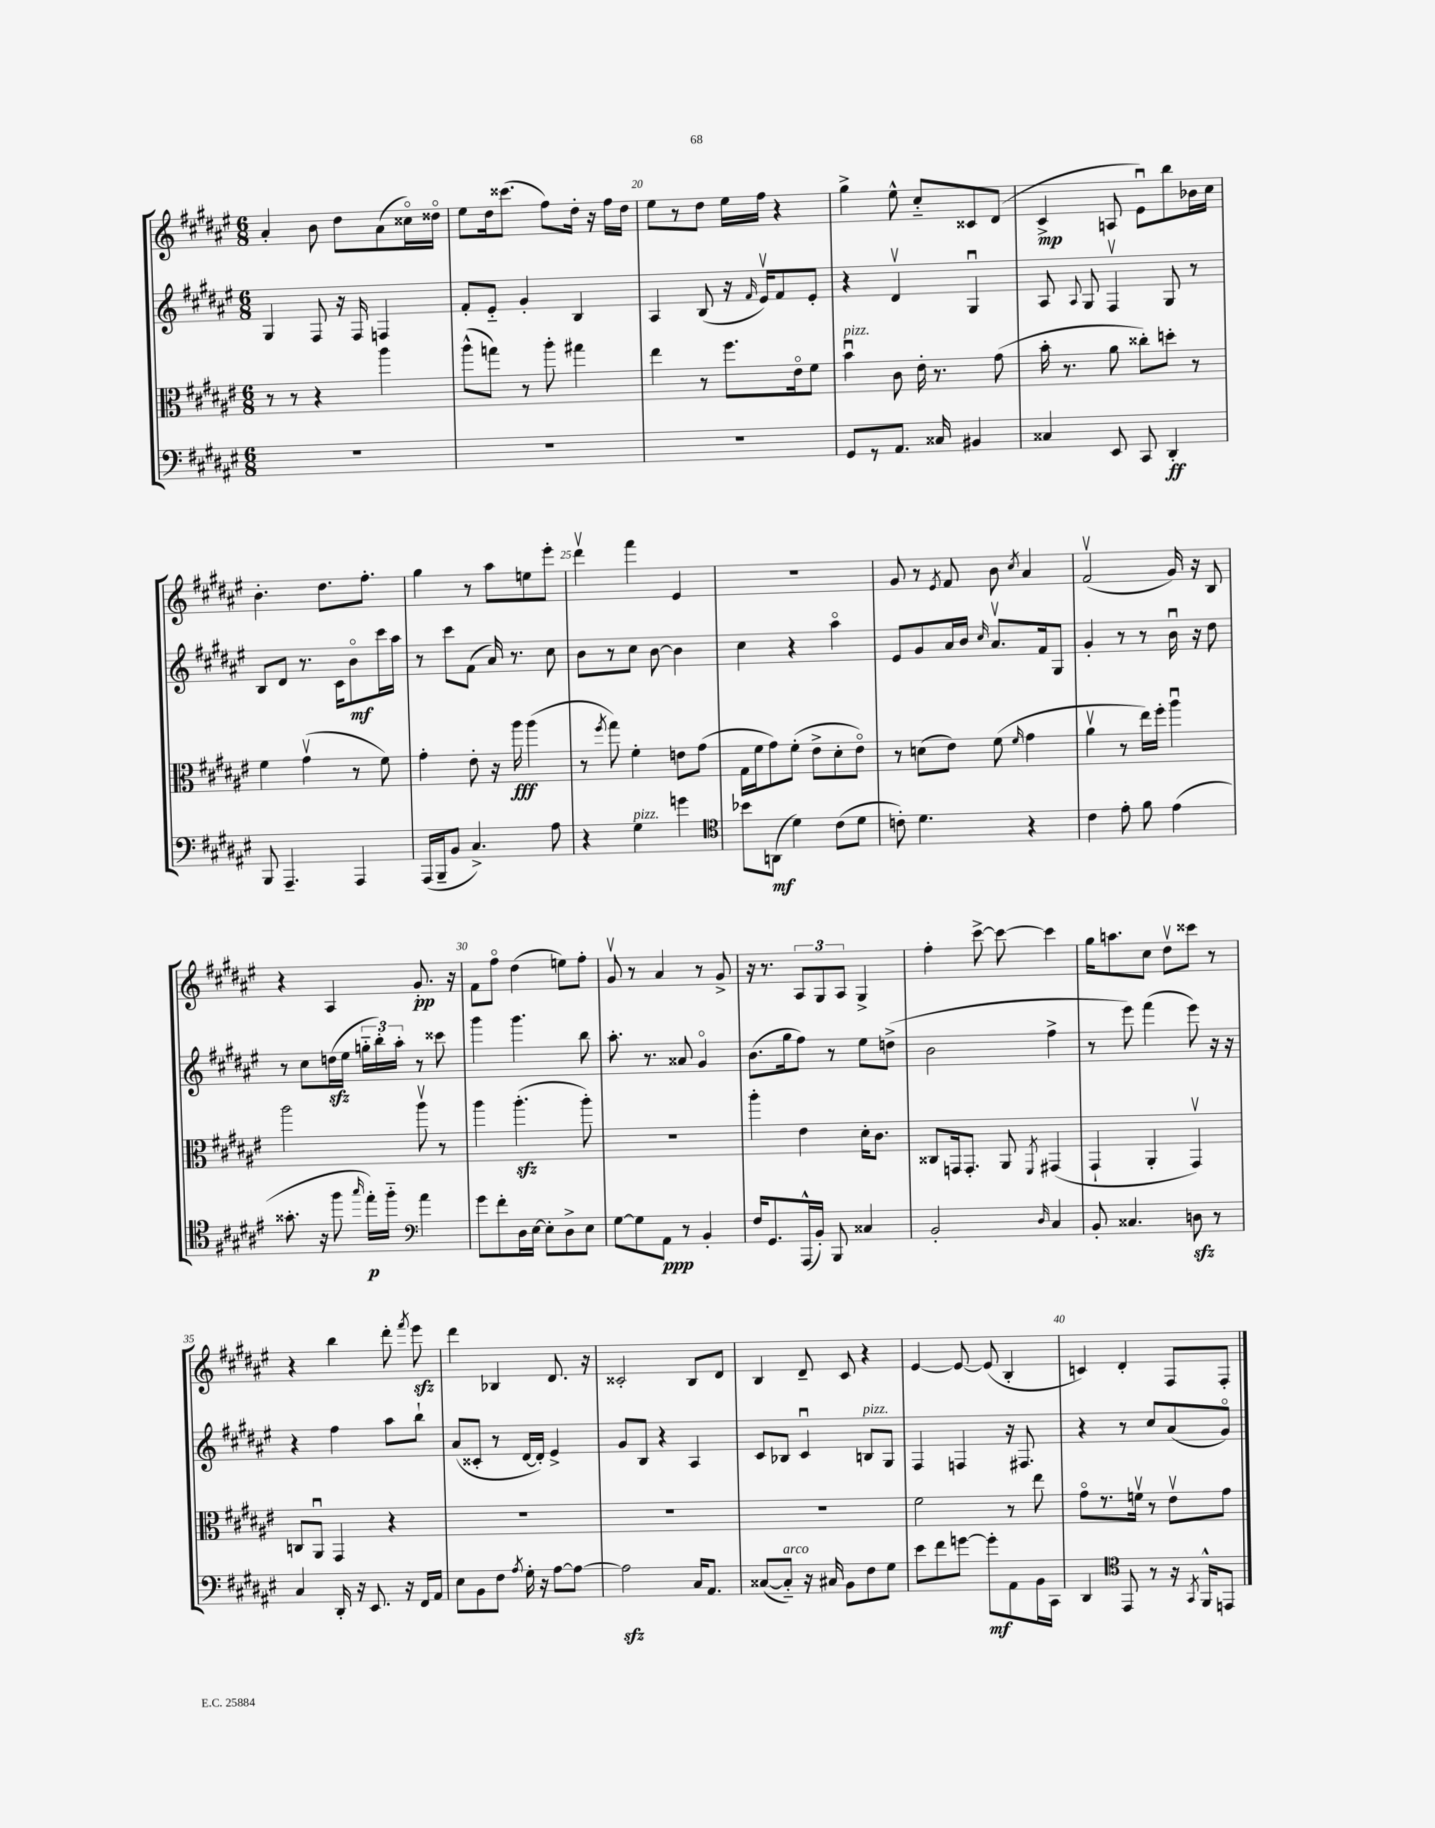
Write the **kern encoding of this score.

**kern	**kern	**kern	**kern
*staff4	*staff3	*staff2	*staff1
*clefF4	*clefC3	*clefG2	*clefG2
*k[f#c#g#d#a#e#]	*k[f#c#g#d#a#e#]	*k[f#c#g#d#a#e#]	*k[f#c#g#d#a#e#]
*M6/8	*M6/8	*M6/8	*M6/8
2.r	8r	4G#	4a#'
.	8r	.	.
.	4r	8F#	8b
.	.	16r	8dd#
.	.	16F#	.
.	4aa#	4F	(8a#
.	.	.	16cc##o)
.	.	.	16dd##o
=	=	=	=
2.r	(8aa#^^	8f#'	8ee#
.	8gg)	8e#'~	16dd#
.	.	.	(8.ccc##
.	8r	4g#'	.
.	8aa#'	.	8ff#)
.	4gg#	4B	16dd#'
.	.	.	16r
.	.	.	16ff#
.	.	.	16dd#
=	=	=	=
2.r	4ee#	4A#	8ee#
.	.	.	8r
.	8r	(8B	8dd#
.	8.ff#	16r	16ee#
.	.	16qqf#	.
.	.	16e#v)	16ff#
.	.	8f#	4r
.	16e#o	.	.
.	8f#	8e#'	.
=	=	=	=
8GG#	4bu	4r	4gg#^
8r	.	.	.
8.AA#	8c#	4d#v	8ee#^^
.	16e#'	.	8cc#'~
16C##	8.r	.	.
4BB#	.	4G#u	8c##
.	(8g#	.	(8d#
=	=	=	=
4C##	16b'	8A#	4c#^
.	8.r	.	.
.	.	8qqA#	.
.	.	8G#	.
8EE#	8a#	4F#v	8A
8CC#	8cc##')	.	8e#u)
4DD#'	8dd'	8G#	8bb
.	8r	8r	16b-
.	.	.	16cc#
=	=	=	=
8BBB	4f#	8B	4.b'
4.AAA#~	.	8d#	.
.	(4g#v	8.r	.
.	.	.	8.dd#
.	.	16c#	.
4AAA#	8r	8bo	.
.	.	.	8.ff#'
.	8f#)	16ccc#	.
.	.	16aa#	.
=	=	=	=
(16AAA#	4g#'	8r	4gg#
16BBB~	.	.	.
8BB	.	8ccc#	.
4.C#^)	8e#'	(8f#	8r
.	16r	16a#)	8aa#
.	16aa#	8.r	.
.	(4aa#	.	8ee
8A#	.	8cc#	8eee#'
=	=	=	=
4r	8r	8b	4ddd#v
.	8qff#	.	.
.	8gg#)	8r	.
4G#	4f#'	8cc#	4fff#
.	.	[8b	.
4g	8e	4b]	4e#
.	(8g#	.	.
=	=	=	=
*clefC4	*	*	*
8b-	16G#	4cc#	2.r
.	16f#	.	.
(8AA	8g#)	.	.
4d#)	(8f#'	4r	.
.	8e#^	.	.
(8c#	8d#'	4aa#o	.
8d#	8e#o)	.	.
=	=	=	=
8c')	8r	8e#	8g#
4.d#	(8d	8g#	8r
.	.	.	8qe#
.	8e#)	16a#	8f#
.	.	16b	.
.	.	16qqcc#	.
.	(8f#	8.a#v	8b
.	16qqf#	.	8qcc#
4r	4g#	.	4a#
.	.	16f#	.
.	.	8G#	.
=	=	=	=
4c#	4a#v	4g#'	(2f#v
8e#'	8r	8r	.
8f#	16ee#)	8r	.
.	16ff#'	.	.
(4e#	4aa#u	16bu	16g#)
.	.	16r	16r
.	.	8dd#	8B
=	=	=	=
8.g##'	2aa#	8r	4r
.	.	8cc#	.
16r	.	.	.
8ff#	.	(16dd	4A#
.	.	16ee#	.
16qqgg#	.	.	.
16ee#')	.	24gg'~	.
.	.	24bb')	.
16ff#'~	.	.	.
.	.	24aa#'	.
*clefF4	*	*	*
4a#	8aa#v	8r	8.g#'
.	8r	8ccc##	.
.	.	.	16r
=	=	=	=
8g#	4aa#	4ggg#	8f#
8f#'	.	.	8ff#o
16D#	(4.aa#'	4.ggg#	(4dd#
[16E#	.	.	.
8E#']	.	.	.
8D#^	.	.	8ee)
8E#	8aa#')	8bb	8ff#'
=	=	=	=
[8G#	2.r	8.aa#'	8g#v
8G#]	.	.	8r
.	.	8.r	.
8AA#	.	.	4a#
8r	.	8a##	.
4BB'	.	4g#o	8r
.	.	.	8g#^
=	=	=	=
16F#	4aa#'	(8.b	16r
8.GG#	.	.	8.r
.	.	16gg#	.
(16AAA#^^	4e#	8ff#)	12A#
16BB')	.	.	.
.	.	.	12G#
8BBB	.	8r	.
.	.	.	12A#
4C##	16d#'	8ee#	4G#^
.	8.c#	.	.
.	.	(8dd^	.
=	=	=	=
2BB'	8C##	2b	4ff#'
.	16GG	.	.
.	8.GG'	.	.
.	.	.	[8ccc#^
.	8AA#	.	8ccc#_
16qqD#	8qFF#	.	.
4C#	(4GG#	4ff#^	4ccc#]
=	=	=	=
8BB'	4GG#`	8r	16gg#
.	.	.	8.aa
4.C##	.	8eee#)	.
.	4AA#'	(4fff#	8cc#
.	.	.	8dd#v
8D	4GG#v)	8eee#)	8ccc##
8r	.	16r	8r
.	.	16r	.
=	=	=	=
4C#	8C	4r	4r
.	8AA#u	.	.
16DD#'	4GG#	4ff#	4bb
16r	.	.	.
8.EE#	.	.	.
.	4r	8aa#	8ddd#'
16r	.	.	.
.	.	.	8qfff#
16FF#	.	8bb`	8eee#
16AA#	.	.	.
=	=	=	=
8E#	2.r	(8a#	4ddd#
8BB	.	8c##'	.
8F#	.	8r	4B-
8qA#	.	.	.
16G#'	.	[16d#	.
16r	.	16d#'])	.
[8A#	.	4e#^	8.d#
8A#_	.	.	.
.	.	.	16r
=	=	=	=
2A#]	2.r	8g#	2c##'
.	.	8B	.
.	.	4r	.
16C#	.	4A#	8B
8.AA#	.	.	.
.	.	.	8d#
=	=	=	=
([8C##	2.r	8c#	4B
8C##'~])	.	8B-	.
16r	.	4c#u	8d#~
16C#	.	.	.
8BB	.	.	8c#
8F#	.	8B	4r
8G#	.	8G#	.
=	=	=	=
8e#	2f#	4F#	[4e#
8f#	.	.	.
[8g	.	4F	8e#_
8g']	.	.	(8e#]
8AA#	8r	16r	4B'
.	.	8.F#	.
16BB	8ee#	.	.
16CC#	.	.	.
=	=	=	=
4DD#	8g#o	4r	4c)
.	8.r	.	.
*clefC4	*	*	*
8EE#	.	8r	4d#'
.	16fv	.	.
8r	8r	8cc#	.
16r	8e#v	(8a#	8F#
8qGG#	.	.	.
16FF#^^	.	.	.
8EE	8g#	8g#o)	8F#'
==	==	==	==
*-	*-	*-	*-
